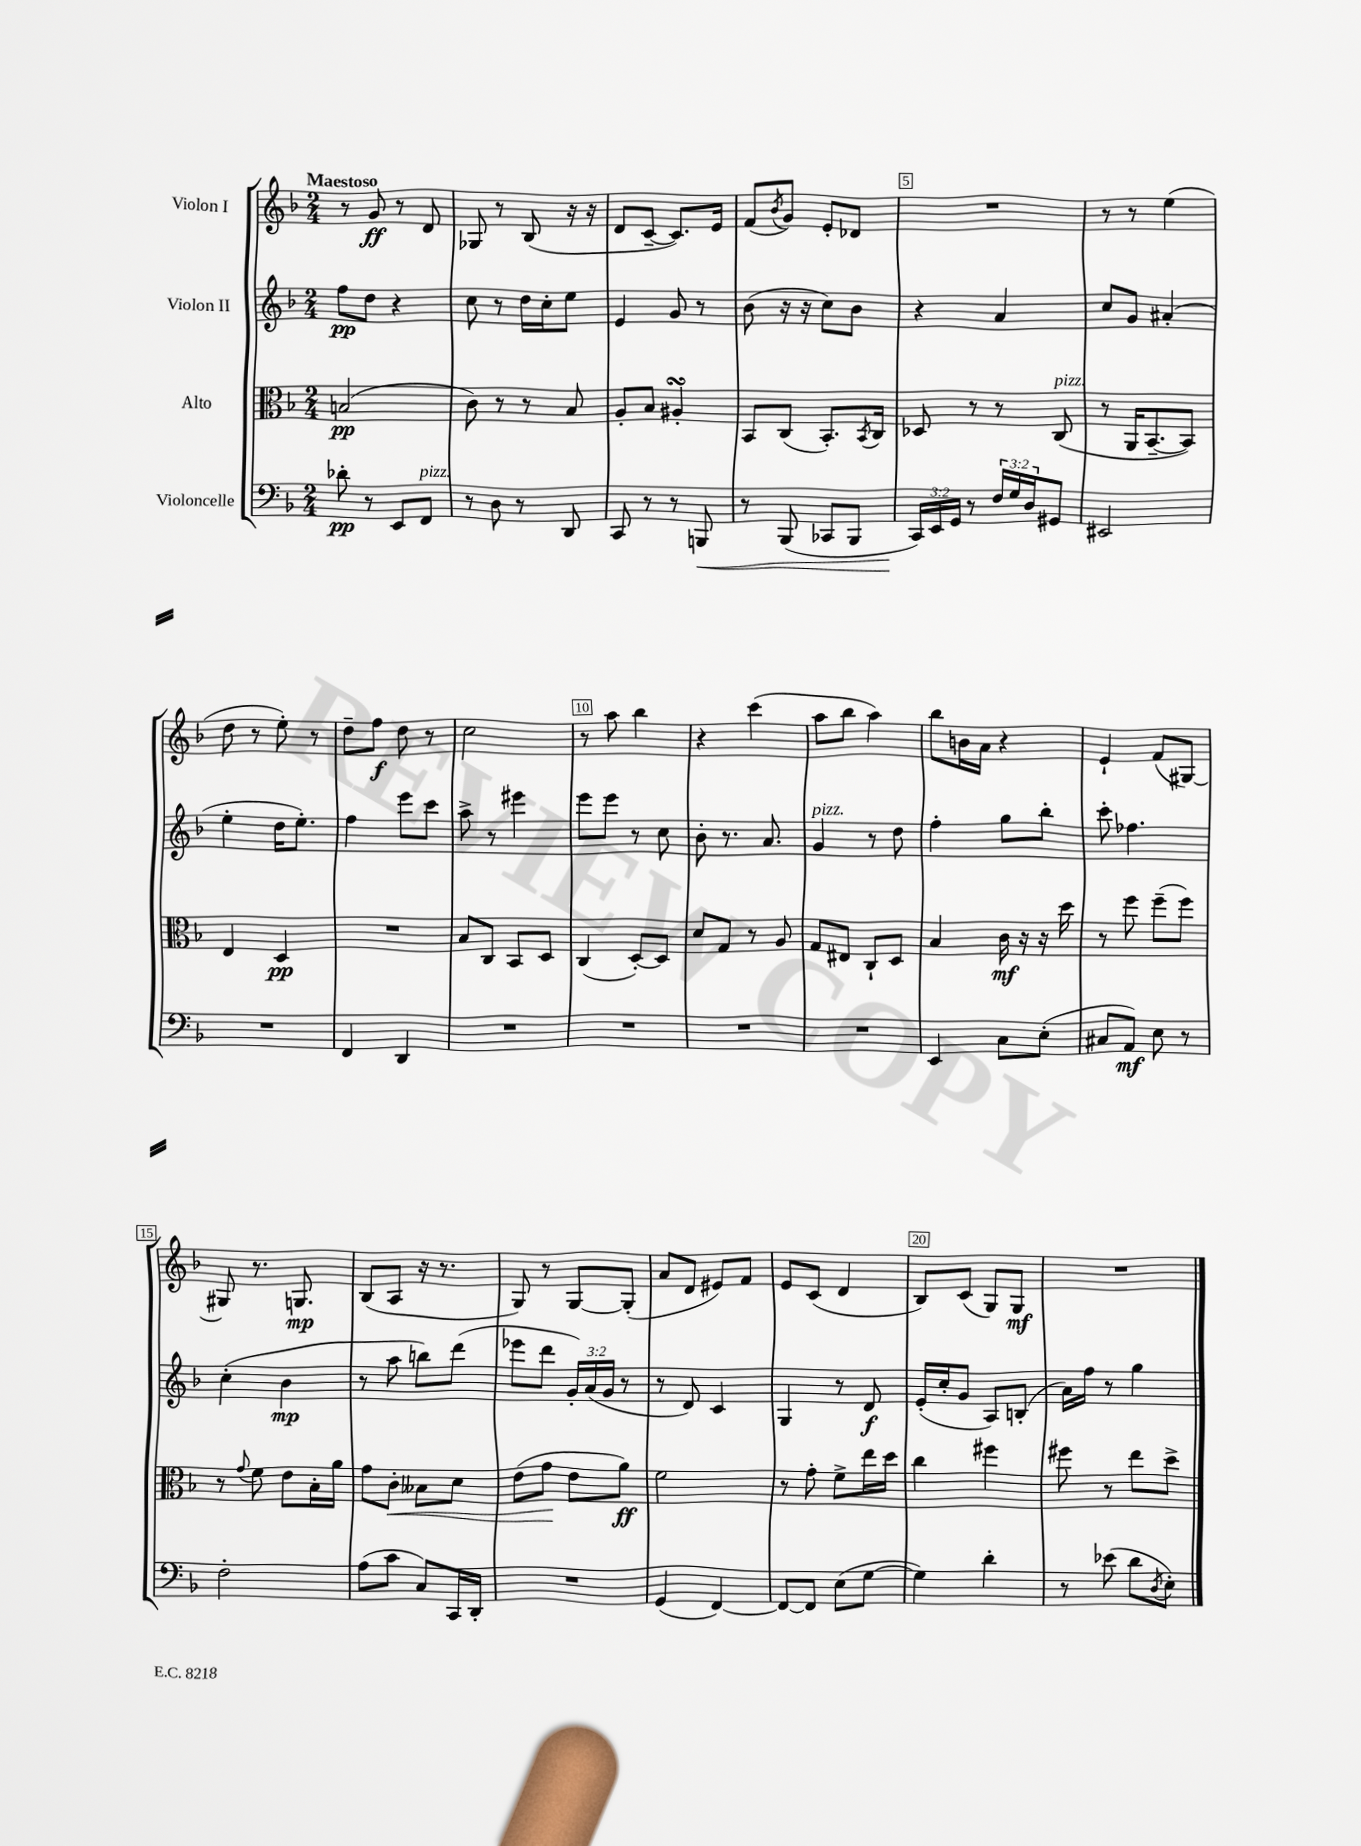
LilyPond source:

<<
\new StaffGroup <<
\new Staff = "s0" \with { instrumentName = "Violon I" } {
    \clef treble \key f \major \numericTimeSignature \time 2/4 \tempo "Maestoso"
    r8 g'8\ff r8 d'8 |
    ges8 r8 bes8( r16 r16 |
    d'8 c'8~-- c'8.) e'16 |
    f'8( \acciaccatura { bes'8 } g'8) e'8-. des'8 |
    R2 |
    r8 r8 e''4( |
    d''8 r8 e''8-.) r8 |
    d''8-- f''8\f d''8 r8 |
    c''2 |
    r8 a''8 bes''4 |
    r4 c'''4( |
    a''8 bes''8 a''4) |
    bes''8 b'16 a'16 r4 |
    e'4-! f'8( gis8~) |
    gis8 r8. g8.\mp |
    bes8( a8 r16 r8. |
    g8) r8 g8~ g8-.( |
    a'8 d'8 eis'8) f'8 |
    e'8 c'8( d'4 |
    bes8) c'8( g8) g8\mf |
    R2 \bar "|." |
}
\new Staff = "s1" \with { instrumentName = "Violon II" } {
    \clef treble \key f \major \numericTimeSignature \time 2/4 \override Staff.TupletNumber.text = #tuplet-number::calc-fraction-text
    f''8\pp d''8 r4 |
    c''8 r8 d''16 c''16-. e''8 |
    e'4 g'8 r8 |
    bes'8( r16 r16 c''8) bes'8 |
    r4 a'4 |
    c''8 g'8 ais'4-.( |
    e''4-. d''16 e''8.-.) |
    f''4 e'''8 c'''8 |
    a''8-> r8 eis'''4 |
    e'''8 e'''8 r8 c''8 |
    bes'8-. r8. a'8. |
    g'4^\markup { \italic "pizz." } r8 d''8 |
    f''4-. g''8 bes''8-. |
    c'''8-. fes''4. |
    c''4-.( bes'4\mp |
    r8 a''8 b''8) d'''8( |
    ees'''8 d'''8 \tuplet 3/2 { g'16-.) a'16( g'16 } r8 |
    r8 d'8) c'4 |
    g4 r8 d'8\f |
    e'16-.( c''16-. g'8 a8) b8-.( |
    a'16) f''16 r8 g''4 \bar "|." |
}
\new Staff = "s2" \with { instrumentName = "Alto" } {
    \clef alto \key f \major \numericTimeSignature \time 2/4
    b2\pp( |
    c'8) r8 r8 bes8 |
    a8-. bes8 ais4-.\turn |
    bes,8 c8( bes,8.-.) \acciaccatura { bes,8 } c16 |
    des8 r8 r8 c8^\markup { \italic "pizz." }( |
    r8 a,16 bes,8.~-- bes,8) |
    e4 d4\pp |
    R2 |
    bes8 c8 bes,8 d8 |
    c4( d8~-.) d8 |
    d'8 g8 r8 a8 |
    g8 eis8 c8-! d8 |
    bes4 c'16\mf r16 r16 d''16 |
    r8 f''8 f''8--( f''8) |
    r8 \appoggiatura { g'8 } f'8 e'8 bes16-. a'16 |
    g'8 c'8-.\< beses8 d'8 |
    e'8( g'8\! e'8 a'8\ff) |
    f'2 |
    r8 g'8-. f'8-> e''16 d''16 |
    c''4 fis''4 |
    fis''8 r8 e''8 d''8-> \bar "|." |
}
\new Staff = "s3" \with { instrumentName = "Violoncelle" } {
    \clef bass \key f \major \numericTimeSignature \time 2/4 \override Staff.TupletNumber.text = #tuplet-number::calc-fraction-text
    des'8-.\pp r8 e,8 f,8^\markup { \italic "pizz." } |
    r8 d8 r8 d,8 |
    c,8 r8 r8 b,,8\< |
    r8 bes,,8( ces,8 bes,,8 |
    \tuplet 3/2 { c,16\!) e,16 g,16 } r8 \tuplet 3/2 { f16 g16 d16 } gis,8 |
    eis,2 |
    R2 |
    f,4 d,4 |
    R2 |
    R2 |
    R2 |
    R2 |
    e,4 c8 e8-.( |
    cis8 a,8\mf) e8 r8 |
    f2-. |
    a8( c'8 c8) c,16 d,16-. |
    R2 |
    g,4( f,4~) |
    f,8~ f,8 e8( g8~ |
    g4) d'4-. |
    r8 ees'8( d'8 \acciaccatura { d8 } e8-.) \bar "|." |
}
>>
>>
\layout { \context { \Score \override BarNumber.break-visibility = ##(#f #t #t) barNumberVisibility = #(every-nth-bar-number-visible 5) \override BarNumber.stencil = #(make-stencil-boxer 0.1 0.3 ly:text-interface::print) } }
